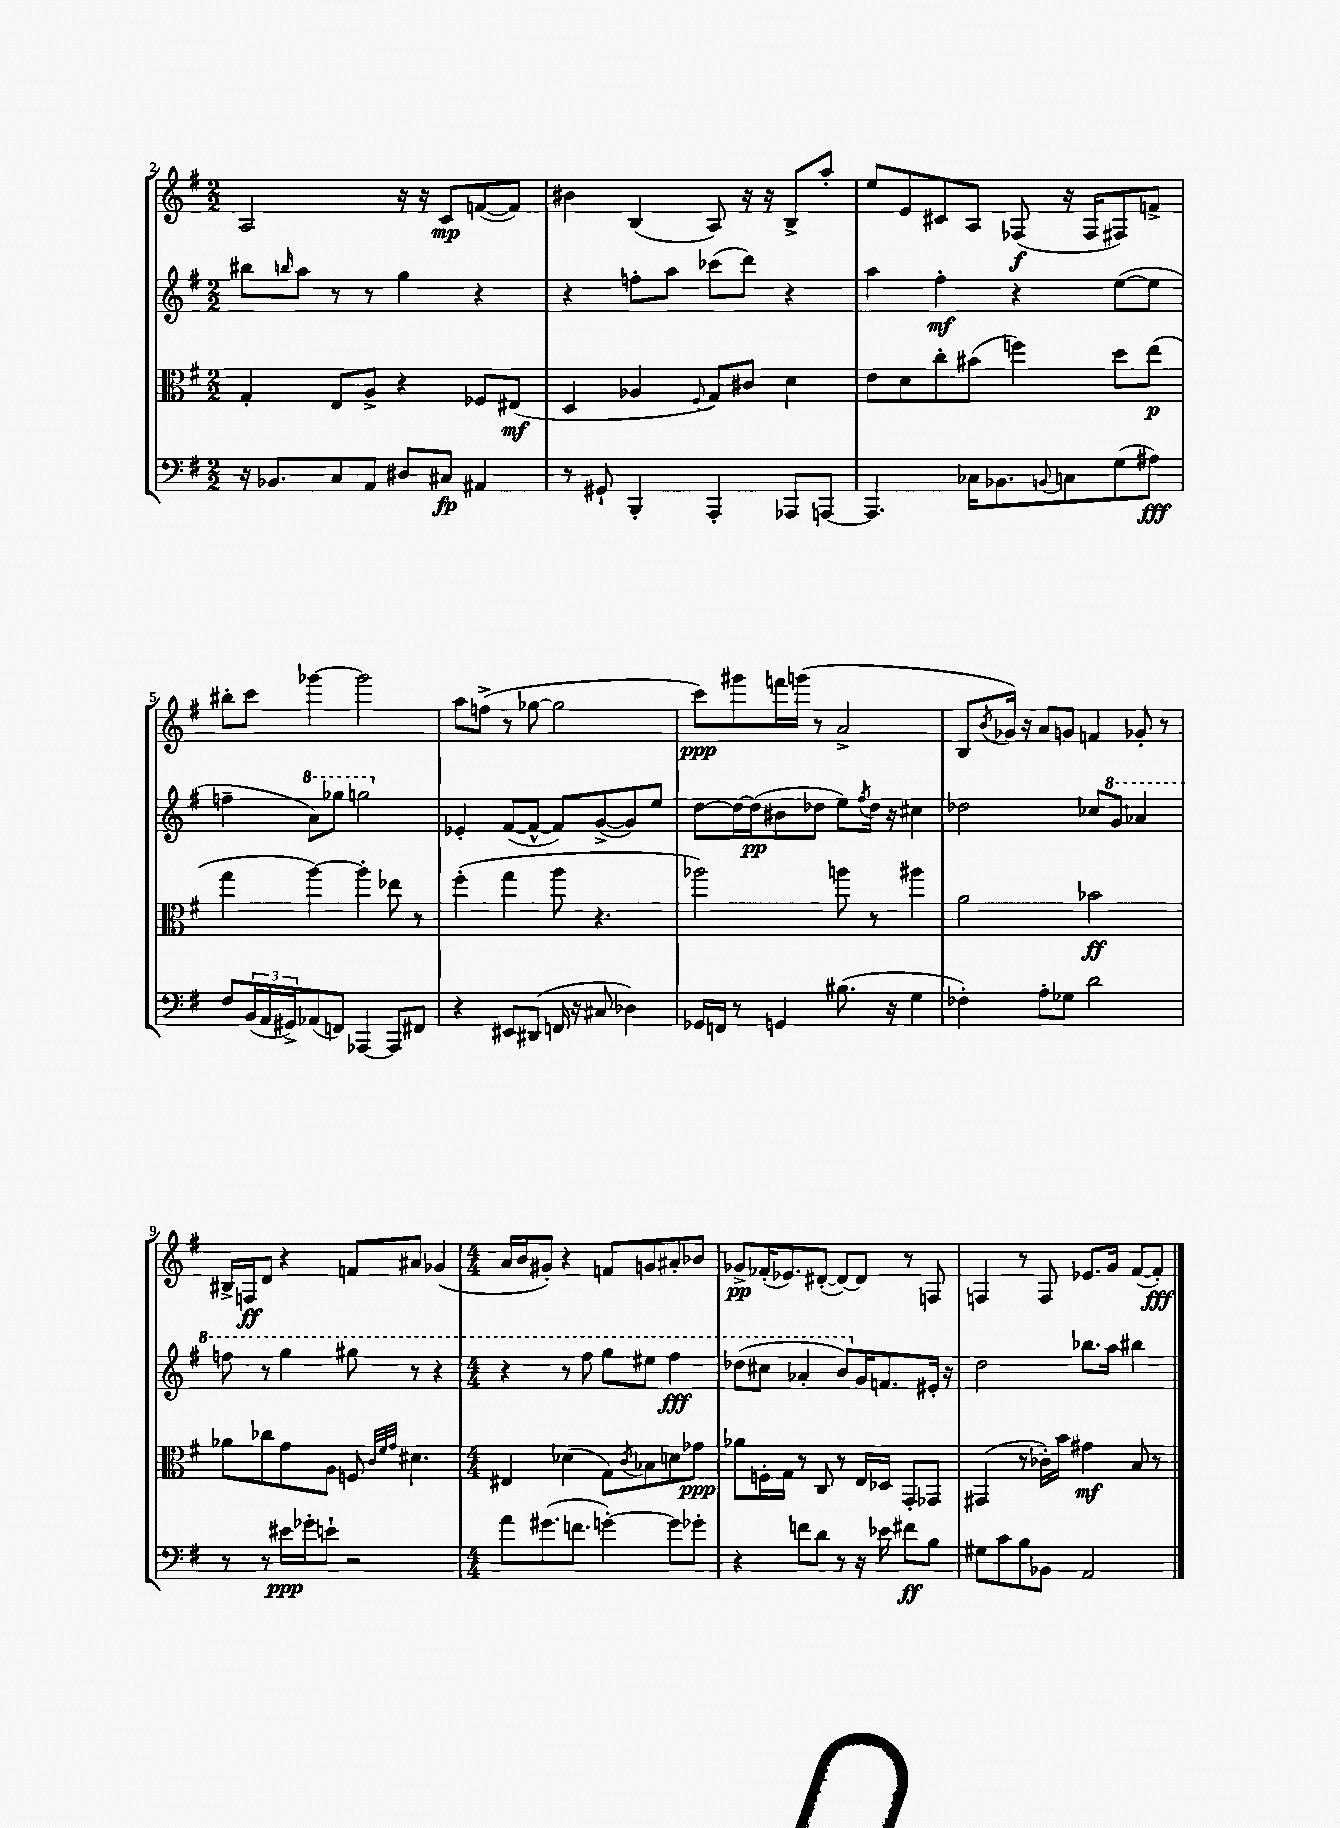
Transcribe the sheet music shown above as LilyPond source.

<<
\new StaffGroup <<
\new Staff = "s0" {
    \clef treble \key g \major \numericTimeSignature \time 2/2
    a2 r16 r16 c'8\mp f'8~( f'8) |
    bis'4 b4( a8) r16 r16 b8-> a''8-. |
    e''8 e'8 cis'8 a8 fes8\f( r16 fes16 fis8) f'8-> |
    bis''8-. c'''8 ges'''4~ ges'''2 |
    a''8 f''8->( r8 ges''8~ ges''2 |
    c'''8\ppp) gis'''8 f'''16 g'''16( r8 a'2-> |
    b8 \acciaccatura { b'8 } ges'16) r16 a'8 g'8 f'4 ges'8-. r8 |
    bis16-> f16\ff d'8 r4 f'8 ais'8 ges'4( |
    \numericTimeSignature \time 4/4 a'16 b'16 gis'8-.) r4 f'8 g'8 ais'8-. bes'8 |
    ges'8->\pp fes'16-.( ees'8.) dis'8~-.( dis'8~) dis'8 r8 f8 |
    f4 r8 f8 ees'8. g'16 fis'8~( fis'8-.\fff) \bar "|." |
}
\new Staff = "s1" {
    \clef treble \key g \major \numericTimeSignature \time 2/2
    bis''8 \grace { b''16 } a''8 r8 r8 g''4 r4 |
    r4 f''8-. a''8 ces'''8( d'''8) r4 |
    a''4 fis''4-.\mf r4 e''8~( e''8 |
    f''4-- \ottava #1 a''8) ges'''8 g'''2 \ottava #0 |
    ees'4-. fis'8~( fis'8~-^ fis'8) g'8~->( g'8) e''8 |
    d''8~ d''16~ d''16\pp( bis'8 des''8 e''8) \acciaccatura { fis''8 } des''16 r16 cis''4 |
    des''2 ces''8 \ottava #1 g''8 aes''4 |
    f'''8 r8 g'''4 gis'''8 r8 r4 |
    \numericTimeSignature \time 4/4 r4 r8 fis'''8 g'''8 eis'''8 fis'''4\fff |
    des'''8( cis'''8 aes''4-. b''8) \ottava #0 g'16 f'8. eis'16-. r16 |
    d''2 bes''8. a''16 bis''4 \bar "|." |
}
\new Staff = "s2" {
    \clef alto \key g \major \numericTimeSignature \time 2/2
    g4-. e8 a8-> r4 fes8 eis8\mf( |
    d4 aes4 \appoggiatura { fis8 } g8) cis'8 d'4 |
    e'8 d'8 c''8-. bis'8( f''4) d''8 e''8\p( |
    g''4 a''4~) a''4-. ees''8 r8 |
    fis''4-.( g''4 a''8 r4. |
    aes''2) a''8 r8 ais''4 |
    a'2 bes'2\ff |
    aes'8 ces''8 g'8 a8 f8 \grace { c'32 fis'32 g'32 } dis'4. |
    \numericTimeSignature \time 4/4 eis4 des'4( g8) \acciaccatura { c'8 } bes8 d'8 ges'8\ppp |
    aes'8 f16-. g16 r8 c8 r8 e16 des16 g,8-. ges,8 |
    gis,4( r8 ces'16-.) b'16 gis'4\mf b8 r8 \bar "|." |
}
\new Staff = "s3" {
    \clef bass \key g \major \numericTimeSignature \time 2/2
    r16 bes,8. c8 a,8 dis8 cis8\fp ais,4 |
    r8 gis,8-! b,,4-. a,,4-. aes,,8 a,,8~ |
    a,,4. ces16 bes,8. \appoggiatura { b,8 } c8 g8( ais8\fff) |
    fis8 \tuplet 3/2 { b,16( a,16 gis,16->) } aes,8( f,8) aes,,4~ aes,,8 fis,8 |
    r4 eis,8 dis,8( f,16 r16 cis8 des4) |
    ges,16 f,16 r8 g,4 bis8.( r16 g4 |
    fes4-.) a8-. ges8 d'2 |
    r8 r8 eis'16\ppp ges'16-. e'8-! r2 |
    \numericTimeSignature \time 4/4 a'8 gis'8.( f'8. g'4~-.) g'8 ges'8-. |
    r4 f'8 d'8 r8 r16 ees'16 fis'8\ff b8 |
    gis8 c'8 b8 bes,8 a,2 \bar "|." |
}
>>
>>
\layout { \context { \Score currentBarNumber = #2 } }
